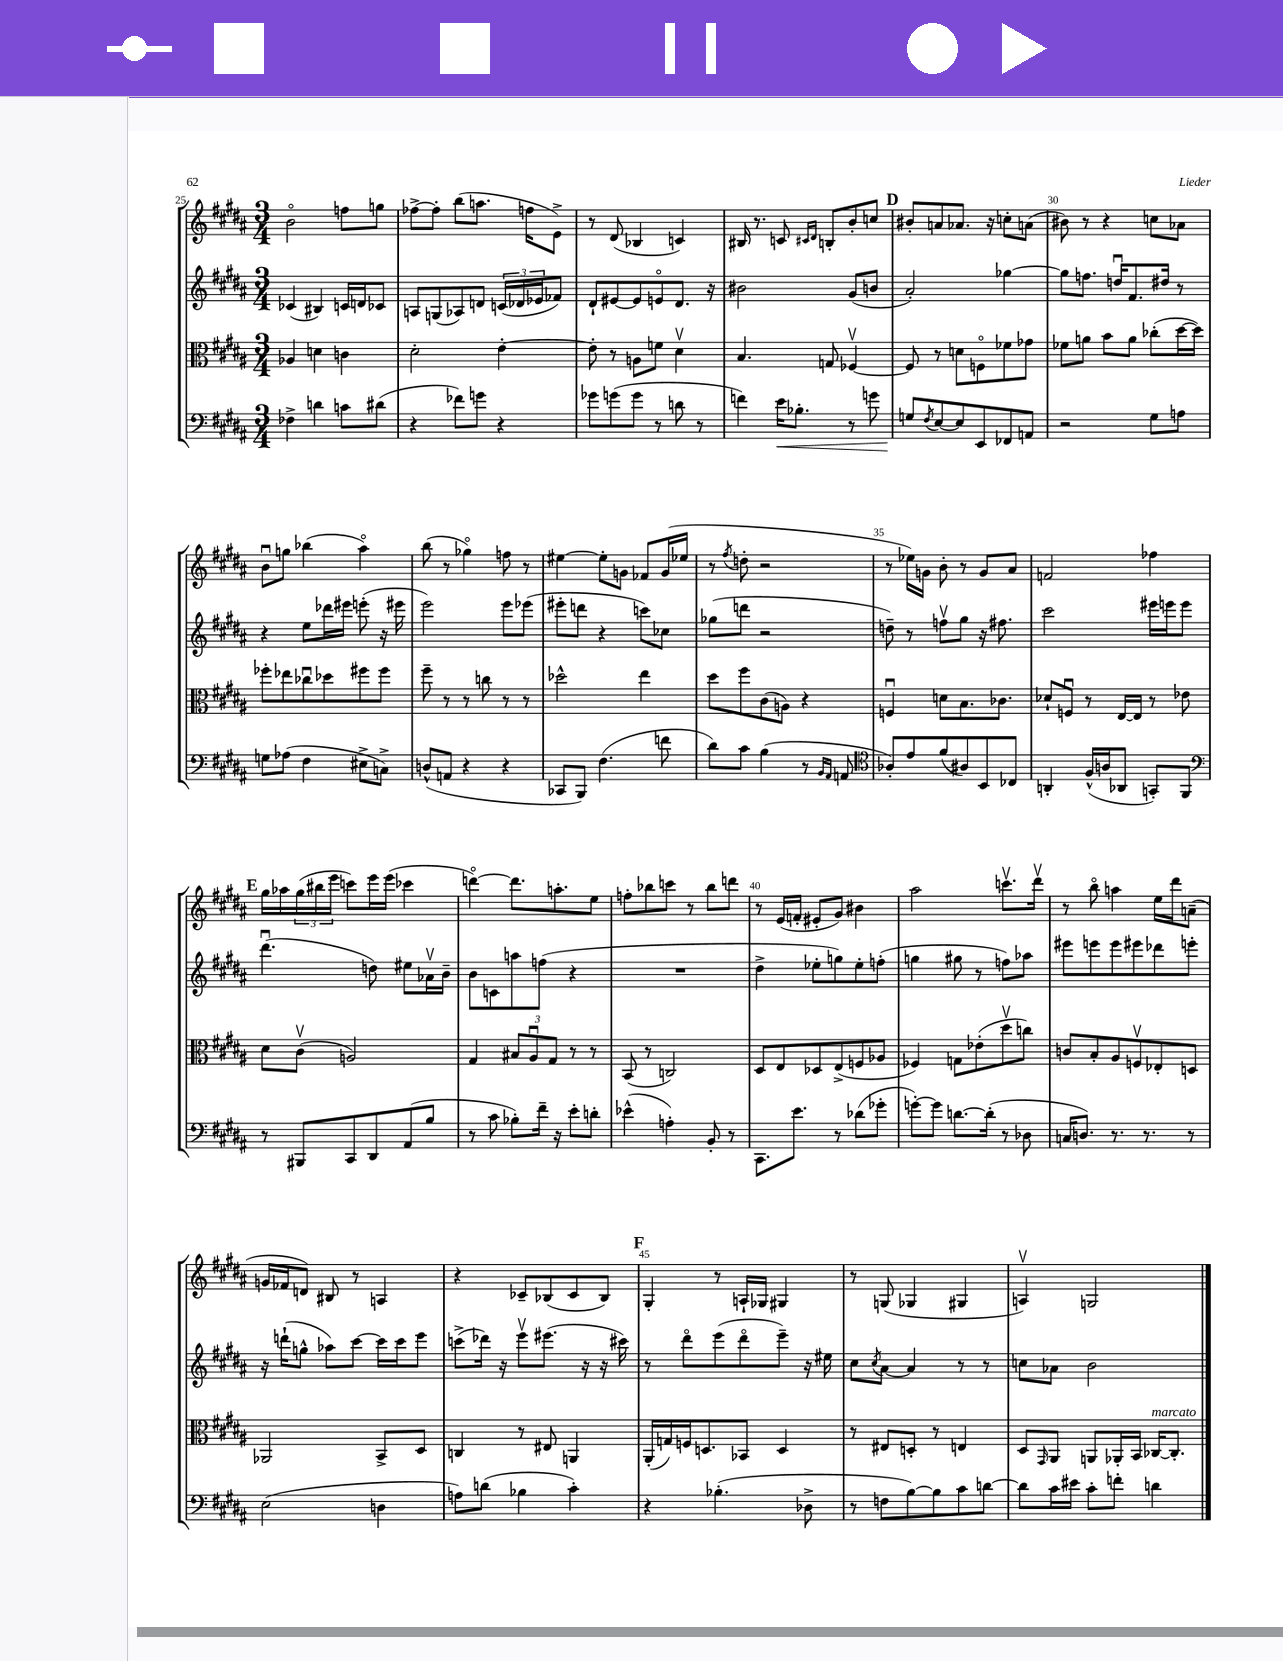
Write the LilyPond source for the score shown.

<<
\new StaffGroup <<
\new Staff = "s0" {
    \clef treble \key b \major \numericTimeSignature \time 3/4
    b'2\flageolet f''8 g''8 |
    fes''8~-> fes''8-. b''8( a''8. f''16 e'8->) |
    r8 dis'8( bes4 c'4) |
    bis16 r8. c'8 \grace { cis'16 dis'16 } b8-. b'8-. c''8 |
    \mark \markup { \bold "D" } bis'8-. a'8 aes'8. r16 c''8-. a'8( |
    bis'8) r8 r4 c''8 aes'8 |
    b'8\downbow g''8 bes''4( ais''4\flageolet) |
    b''8( r8 ges''4\flageolet) f''8 r8 |
    eis''4~ eis''8-. g'8 fes'8 g'16( ees''16 |
    r8 \acciaccatura { fis''8 } d''8-. r2 |
    r8 ees''16) g'16 b'8-. r8 g'8 ais'8 |
    f'2 fes''4 |
    \mark \markup { \bold "E" } gis''16 aes''16 \tuplet 3/2 { gis''16( bis''16 e'''16 } c'''8) e'''16 e'''16( ces'''4 |
    d'''4~\flageolet) d'''8. a''8.-. e''8 |
    f''8-. bes''8 c'''8 r8 bes''8 d'''8 |
    r8 e'16( f'16-. eis'8-. gis'8) bis'4 |
    ais''2 c'''8.\upbow dis'''16\upbow |
    r8 b''8\flageolet a''4 e''16 dis'''16 a'8--( |
    g'16 fes'16 d'8) bis8 r8 a4 |
    r4 ces'8-- bes8( ces'8 bes8) |
    \mark \markup { \bold "F" } gis4-. r8 a16-! ges16 gis4 |
    r8 g8( ges4 gis4 |
    a4\upbow) g2 \bar "|." |
}
\new Staff = "s1" {
    \clef treble \key b \major \numericTimeSignature \time 3/4
    ces'4( bis4) c'16 d'16 ces'8 |
    a8 g8( aes8) d'8 \tuplet 3/2 { c'16( des'16 ees'16 } fes'8) |
    dis'8-! eis'8~ eis'8 e'8\flageolet dis'8. r16 |
    bis'2 gis'8( b'8 |
    \mark \markup { \bold "D" } ais'2-.) ges''4~ |
    ges''8 f''8. d''16\downbow fis'8. dis''16 r8 |
    r4 e''8 des'''16 eis'''16 e'''8-.( r16 eis'''16 |
    e'''2) e'''8 ees'''8( |
    eis'''8-. d'''8 r4 c'''8) ces''8 |
    ges''8( d'''8 r2 |
    d''8--) r8 f''8\upbow gis''8 r16 fis''8. |
    cis'''2 eis'''16 e'''16 e'''8 |
    \mark \markup { \bold "E" } dis'''4.\downbow( d''8) eis''8 aes'16\upbow b'16-- |
    b'8 c'8 a''8 f''8( r4 |
    R2. |
    dis''4-> ees''8-. g''8) ees''8-. f''8-.( |
    g''4 gis''8 r8 f''8) aes''8 |
    eis'''8 e'''8 e'''8 eis'''8 des'''8 e'''8-. |
    r16 d'''16-!( g''8-^ aes''8) cis'''8~ cis'''16 cis'''16 e'''8 |
    c'''8->( des'''16) r16 e'''8\upbow eis'''8.( r16 r16 cis'''16) |
    \mark \markup { \bold "F" } r8 dis'''8\flageolet e'''8( dis'''8\flageolet e'''8--) r16 eis''16 |
    cis''8 \acciaccatura { cis''8 } ais'8~ ais'4 r8 r8 |
    c''8 aes'8 b'2 \bar "|." |
}
\new Staff = "s2" {
    \clef alto \key b \major \numericTimeSignature \time 3/4
    aes4 d'4 c'4 |
    dis'2-. e'4~-. |
    e'8-. r8 a8 f'8 dis'4\upbow |
    b4. g8 fes4~\upbow |
    \mark \markup { \bold "D" } fes8 r8 d'8 f8\flageolet fes'8 ges'8 |
    fes'8 a'8 b'8 a'8 ces''8-.( dis''16~ dis''16) |
    fes''8-. ees''8 ces''8\downbow des''8 fis''8 fis''8 |
    fis''8-- r8 r8 c''8 r8 r8 |
    des''2-^ e''4 |
    dis''8 fis''8 cis'8( a8) r4 |
    f4\downbow d'8 b8. ces'8. |
    des'8-! f8\downbow r8 e16~ e16 r8 ees'8 |
    \mark \markup { \bold "E" } dis'8 cis'8\upbow( a2) |
    gis4 \tuplet 3/2 { bis8 ais8\downbow gis8 } r8 r8 |
    b,8( r8 c2) |
    dis8 e8 des8 e8->( f8 aes8 |
    fes4) g8 ees'8-.( dis''8\upbow c''8) |
    c'8 b8-. ais8 f8\upbow ees8-. d8 |
    aes,2 b,8-> dis8 |
    c4 r8 eis8 a,4 |
    \mark \markup { \bold "F" } ais,16-.( g16) f16 d8. bes,8 d4 |
    r8 eis8 d8-. r8 e4 |
    dis8 \grace { gis,16 } ais,8 a,8 aes,16-. b,16 ces16~^\markup { \italic "marcato" } ces8.-. \bar "|." |
}
\new Staff = "s3" {
    \clef bass \key b \major \numericTimeSignature \time 3/4
    fes4-> d'4 c'8 dis'8( |
    r4 fes'8) g'8 r4 |
    ges'8 g'8( g'8 r8 d'8 r8 |
    f'4) e'16\< bes8.-. r8 g'8 |
    \mark \markup { \bold "D" } g8\! \acciaccatura { fis8 } e8~ e8 e,8 fes,8 a,8 |
    r2 gis8 a8 |
    g8 aes8( fis4 eis8-> c8->) |
    d8-^( a,8 r4 r4 |
    ces,8 b,,8) fis4.( f'8 |
    dis'8) cis'8 b4( r8 \grace { b,16 ais,16 } a,8 |
    \clef tenor aes8-.) e'8 fis'8( ais8) b,8 ces8 |
    a,4-. fis16-^( a16 aes,8 g,8-.) fis,8 |
    \mark \markup { \bold "E" } \clef bass r8 bis,,8 cis,8 dis,8 ais,8( b8 |
    r8 cis'8 bes8-.) fis'16-- r16 e'8-. d'8-. |
    ees'4-^( a4-.) b,8-. r8 |
    cis,8. e'8. r8 des'8( ges'8-. |
    g'8~-.) g'8 d'8.~ d'16-.( r8 des8 |
    c16 d8.) r8. r8. r8 |
    e2( d4 |
    a8) d'8( bes4 cis'4-.) |
    \mark \markup { \bold "F" } r4 bes4.-.( des8-> |
    r8 f8 b8~) b8 cis'8 d'8~ |
    d'8 cis'16 eis'16 cis'8-. f'8-. d'4 \bar "|." |
}
>>
>>
\layout { \context { \Score currentBarNumber = #25 \override BarNumber.break-visibility = ##(#f #t #t) barNumberVisibility = #(every-nth-bar-number-visible 5) } }
